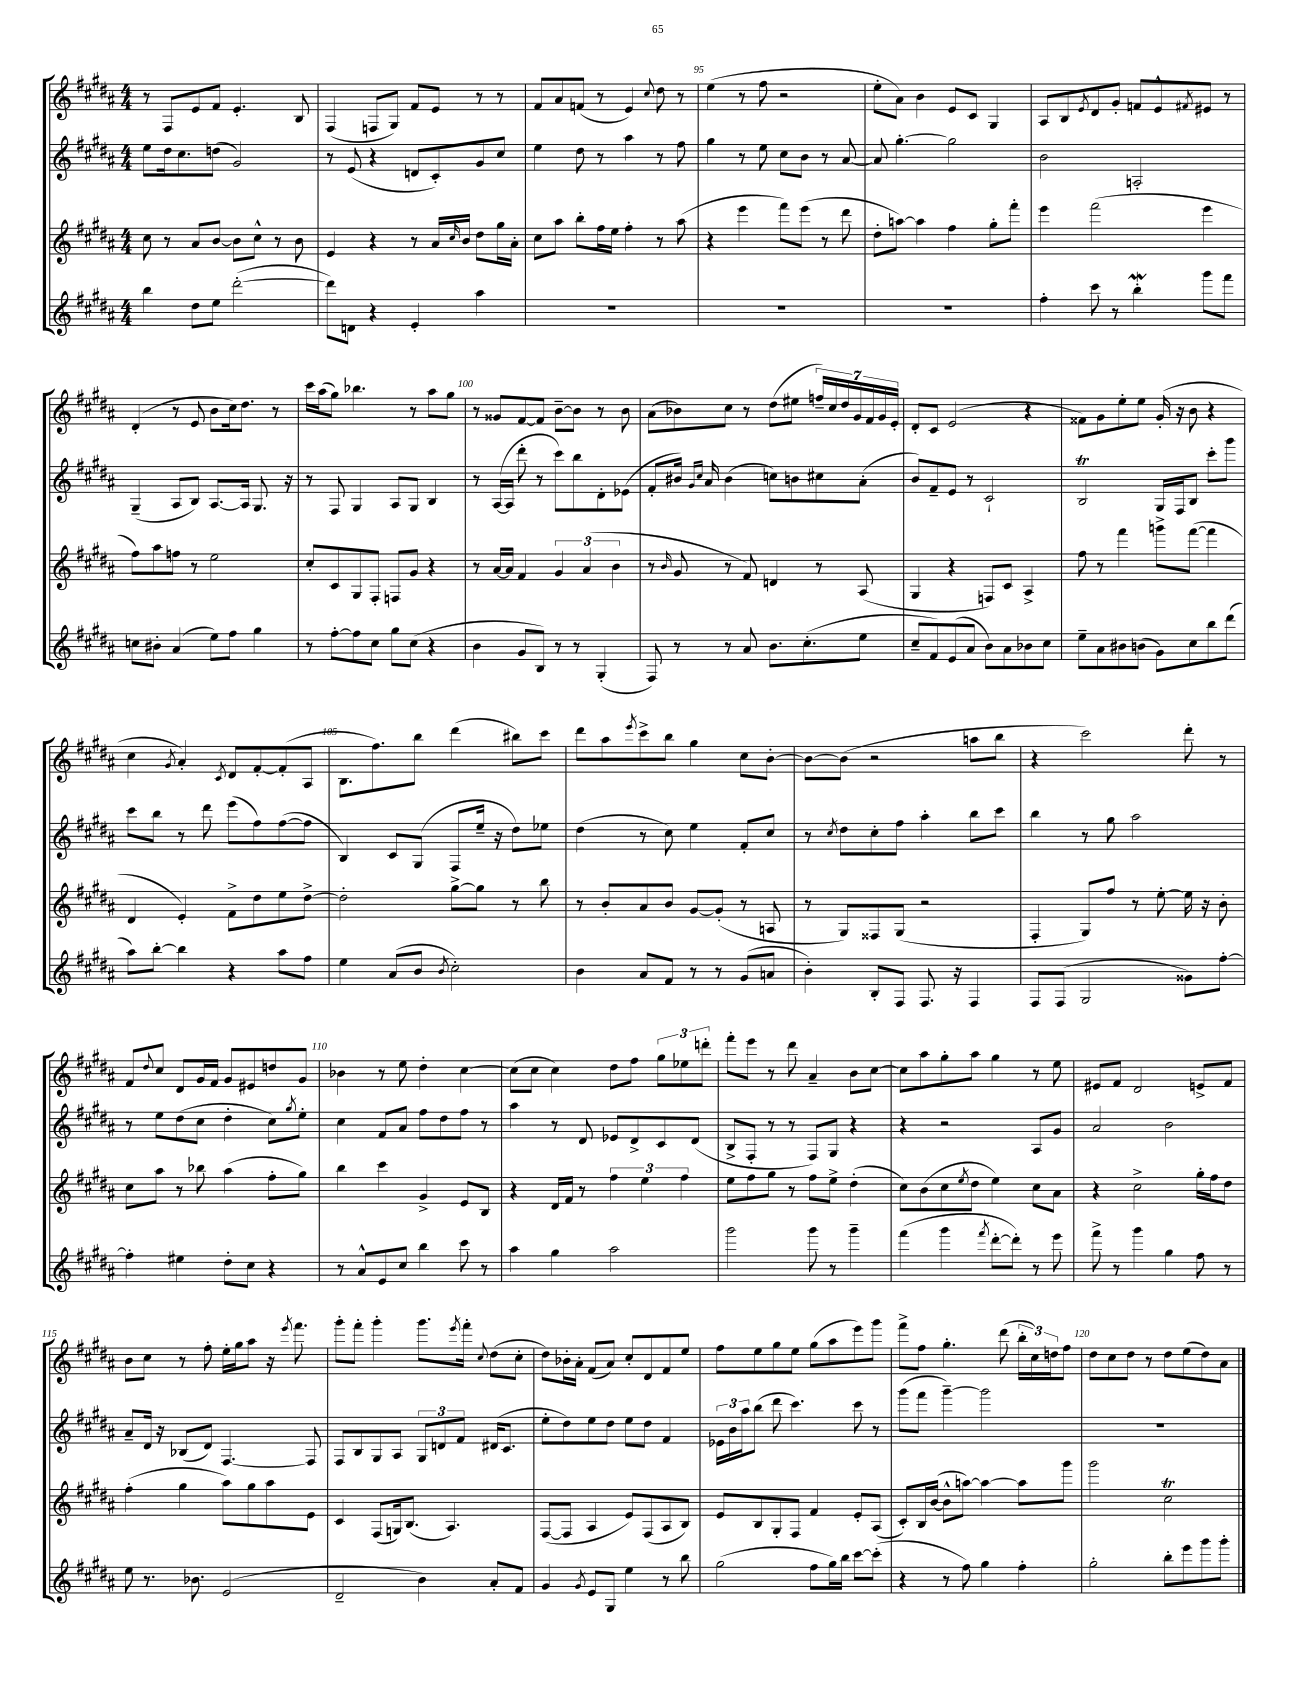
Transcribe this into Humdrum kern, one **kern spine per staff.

**kern	**kern	**kern	**kern
*part4	*part3	*part2	*part1
*staff4	*staff3	*staff2	*staff1
*clefG2	*clefG2	*clefG2	*clefG2
*k[f#c#g#d#a#]	*k[f#c#g#d#a#]	*k[f#c#g#d#a#]	*k[f#c#g#d#a#]
*M4/4	*M4/4	*M4/4	*M4/4
=92	=92	=92	=92
4bb\	8cc#\	8ee\L	8r
.	8r	16dd#\k	8F#/L
.	.	8.cc#\	.
8dd#\L	8a#/L	.	8e/
8ee\J	[8b/J	(8ddn\J	8f#/J
([2ddd#'\	8b\L]	2g#/)	4.e'/
.	8cc#^^\J	.	.
.	8r	.	.
.	8b\	.	8B/
=93	=93	=93	=93
8ddd#\L])	4e/	8r	(4F#/
8dn\J	.	(8e/	.
4r	4r	4r	8Fn/L
.	.	.	8G#/J)
4e'/	8r	8dn/L	8f#/L
.	16a#/LL	8c#'/)	8e/J
.	16qqcc#/	.	.
.	16b/JJ	.	.
4aa#\	8dd#\L	8g#/	8r
.	16gg#\L	8cc#/J	8r
.	16a#'\JJ	.	.
=94	=94	=94	=94
1r	8cc#\L	4ee\	8f#/L
.	8aa#\J	.	8a#/
.	8bb'\L	8dd#\	(8fn/J
.	16ff#\L	8r	8r
.	16ee\JJ	.	.
.	4ff#'\	4aa#\	4e/)
.	.	.	8qqcc#/
.	8r	8r	8dd#\
.	(8aa#\	8ff#\	8r
=95	=95	=95	=95
1r	4r	4gg#\	(4ee\
.	4eee\	8r	8r
.	.	8ee\	8ff#\
.	8fff#\L)	8cc#\L	2r
.	(8eee\J	8b\J	.
.	8r	8r	.
.	8ddd#\	[8a#/	.
=96	=96	=96	=96
1r	8dd#'\L	8a#/]	8ee'\L
.	[8aan\J)	[4.gg#'\	8a#\J)
.	4aa\]	.	4b\
.	4ff#\	2gg#\]	8e/L
.	.	.	8c#/J
.	8gg#'\L	.	4G#/
.	8fff#'\J	.	.
=97	=97	=97	=97
4ff#'\	4eee\	2b\	8A#/L
.	.	.	8B/
.	.	.	8qe/
8ccc#\	(2fff#\	.	8d#/
8r	.	.	8g#'/J
4bbw'\	.	2An'/	8fn/L
.	.	.	8e^^/
.	.	.	8qf#X/
8ggg#\L	4eee\	.	8e#X/J
8fff#\J	.	.	8r
!!LO:LB:g=z
=98	=98	=98	=98
8ccn\L	8ff#\L)	(4G#~/	(4d#'/
8b#X'\J	8aa#\	.	.
(4a#/	8ffn\J	8A#/L	8r
.	8r	8B/J)	8e/
8ee\L)	2ee\	[8.A#/L	8b\L
8ff#\J	.	.	16cc#\k)
.	.	16A#/Jk]	8.dd#\J
4gg#\	.	8.G#/	.
.	.	.	8r
.	.	16r	.
=99	=99	=99	=99
8r	8cc#'/L	8r	16ccc#\LL
.	.	.	(16aa#\J
[8ff#'\L	8c#/	8F#/	8gg#\J)
8ff#\]	8G#/	4G#/	4.bb-X\
8cc#\J	8F#'/J	.	.
8gg#\L	8Fn/L	8A#/L	.
(8cc#\J	8g#/J	8G#/J	8r
4r	4r	4B/	8aa#\L
.	.	.	8gg#\J
=100	=100	=100	=100
4b\	8r	8r	8r
.	[16a#/LL	([16A#/LL	8g##X/L
.	16a#/JJ]	16A#/JJ]	.
8g#/L	4f#/	8ddd#'\	[8f#/
8B/J)	.	8r	8f#/J]
8r	6g#/	8ccc#\L)	[8b~\L
8r	.	8bb\	8b\J]
.	(6a#/	.	.
(4G#'/	.	8d#'\	8r
.	6b\	.	.
.	.	(8e-X\J	8b\
=101	=101	=101	=101
8F#/)	8r	8f#'/L	(8a#\L
.	16qqb/	.	.
8r	8g#/	16b#X/Jk)	8b-X\)
.	.	16qqg#/LL	.
.	.	16qqcc#/JJ	.
.	.	16a#/	.
8r	8r	(4b#\	8cc#\J
8a#/	8f#/)	.	8r
8.b\L	4dn/	8ccn\L)	(8dd#\L
.	.	8bn\	8ee#X\J
(8.cc#'\	.	.	.
.	8r	8cc#X\	28ffn~/LL)
.	.	.	28cc#/
.	.	.	28dd#/
.	.	.	28g#/
8ee\J	(8A#/	(8a#'\J	.
.	.	.	28f#/
.	.	.	28g#/
.	.	.	28e'/JJ
=102	=102	=102	=102
8cc#~/L	4G#/	8b/L)	8d#'/L
8f#/)	.	8f#~/	8c#/J
(8e/	4r	8e/J	(2e/
8a#/J	.	8r	.
8b\L)	8Fn/L)	2c#`/	.
8a#\	8c#/J	.	.
8b-X\	4A#^/	.	4r
8cc#\J	.	.	.
=103	=103	=103	=103
8ee~\L	8ff#\	2BT/	8f##X\L)
8a#\	8r	.	8g#\
8b#X\	4fff#\	.	8ee'\
(8bn\J	.	.	8ee\J
8g#\L)	8gggn^\L	16G#/LL	(16g#'/
.	.	16F#/J	16r
8cc#\	([8fff#\J	8B/J	8b\
8bb\	4fff#\]	8ccc#'\L	4r
(8ddd#\J	.	8ggg#\J	.
!!LO:LB:g=z
=104	=104	=104	=104
8aa#\L)	4d#/	8ccc#\L	4cc#\
[8bb'\J	.	8bb\J	.
.	.	.	8qg#/
4bb\]	4e'/)	8r	4a#'/)
.	.	8ddd#\	.
.	.	.	8qc#/
4r	8f#^\L	(8eee\L	8d#/L
.	8dd#\	8ff#\)	[8f#'/
8aa#\L	8ee\	([8ff#\	(8f#'/]
8ff#\J	[8dd#^\J	8ff#\J]	8A#/J
=105	=105	=105	=105
4ee\	2dd#'\]	4B/)	8.B\L
.	.	.	8.ff#\)
(8a#/L	.	8c#/L	.
8b/J	.	(8G#/J	8bb\J
8qb/	.	.	.
2cc#'\)	[8gg#^\L	8F#/L	(4ddd#\
.	8gg#\J]	16ee~/Jk	.
.	.	16r	.
.	8r	8dd#\L)	8bb#X\L)
.	8bb\	8ee-X\J	8ccc#\J
=106	=106	=106	=106
4b\	8r	(4dd#\	8ddd#\L
.	8b'/L	.	8aa#\
.	.	.	8qeee/
8a#/L	8a#/	8r	8ccc#^\
8f#/J	8b/J	8cc#\)	8bb\J
8r	[8g#/L	4ee\	4gg#\
8r	(8g#'/J]	.	.
(8g#/L	8r	8f#'/L	8cc#\L
8an/J	8An/	8cc#/J	[8b'\J
=107	=107	=107	=107
4b'\)	8r	8r	8b\L_
.	.	8qcc#/	.
.	8G#/L)	8dd#\L	(8b\J]
8B'/L	8F##X/	8cc#'\	2r
8F#/J	(8G#/J	8ff#\J	.
8.F#/	2r	4aa#'\	.
16r	.	.	.
4F#/	.	8bb\L	8aan\L
.	.	8ccc#\J	8bb\J
=108	=108	=108	=108
8F#/L	4F#'/	4bb\	4r
(8F#/J	.	.	.
2G#/	8G#/L)	8r	2ccc#\)
.	8ff#/J	8gg#\	.
.	8r	2aa#\	.
.	[8ee'\	.	.
8g##X\L)	16ee\]	.	8ddd#'\
.	16r	.	.
[8ff#'\J	8b'\	.	8r
!!LO:LB:g=z
=109	=109	=109	=109
4ff#'\]	8cc#\L	8r	8f#/L
.	.	.	8qqdd#/
.	8aa#\J	8ee\L	8cc#/J
4ee#X\	8r	(8dd#\	8d#/L
.	8bb-X\	8cc#\J	16g#/L
.	.	.	16f#/JJ
8dd#'\L	(4aa#\	4dd#'\	8g#/L
8cc#\J	.	.	8e#X/
4r	8ff#'\L	8cc#\L)	8ddn/
.	.	8qgg#/	.
.	8gg#\J)	8ee'\J	8g#/J
=110	=110	=110	=110
8r	4bb\	4cc#\	4b-X\
8a#^^/L	.	.	.
8e/	4ccc#\	8f#/L	8r
8cc#/J	.	8a#/J	8ee\
4bb\	4g#^/	8ff#\L	4dd#'\
.	.	8dd#\	.
8ccc#\	8e/L	8ff#\J	[4cc#\
8r	8B/J	8r	.
=111	=111	=111	=111
4aa#\	4r	4aa#\	(8cc#\L]
.	.	.	8cc#\J
4gg#\	16d#/LL	8r	4cc#\)
.	16f#/JJ	.	.
.	8r	8d#/	.
2aa#\	6ff#\	8e-X/L	8dd#\L
.	.	8d#^/	8ff#\J
.	6ee\	.	.
.	.	8c#/	12gg#\L
.	6ff#\	.	12ee-X\
.	.	(8d#/J	.
.	.	.	12dddn'\J
=112	=112	=112	=112
2ggg#\	8ee\L	8B^/L	8fff#'\L
.	8ff#\	8F#'/J	8eee\J
.	8gg#\J	8r	8r
.	8r	8r	8ddd#\
8ggg#\	8ff#\L	8F#/L)	4a#~/
8r	8ee^\J	8G#/J	.
4ggg#~\	(4dd#'\	4r	8b\L
.	.	.	[8cc#\J
=113	=113	=113	=113
(4fff#\	8cc#\L)	4r	8cc#\L]
.	(8b\	.	8aa#\
4ggg#\	8cc#\	2r	8gg#'\
.	8qee/	.	.
.	8dd#\J	.	8aa#\J
8qfff#/	.	.	.
[8ddd#'\L	4ee\)	.	4gg#\
8ddd#'\J])	.	.	.
8r	8cc#\L	8A#/L	8r
8eee\	8a#\J	8g#/J	8ee\
=114	=114	=114	=114
8fff#^\	4r	2a#/	8e#X/L
8r	.	.	8f#/J
4ggg#\	2cc#^\	.	2d#/
4gg#\	.	2b\	.
8ff#\	16gg#'\LL	.	8en^/L
.	16ff#\J	.	.
8r	8dd#\J	.	8f#/J
!!LO:LB:g=z
=115	=115	=115	=115
8ee\	(4ff#'\	8a#~/L	8b\L
8.r	.	16d#/Jk	8cc#\J
.	.	16r	.
.	4gg#\	(8B-X/L	8r
8.b-X\	.	.	.
.	.	8d#/J)	8ff#'\
(2e/	8aa#\L)	[4.F#/	16ee'\LL
.	.	.	16gg#\J
.	8gg#\	.	8aa#\J
.	8aa#\	.	16r
.	.	.	8qeee/
.	.	.	8.fff#\
.	8e\J	8F#/]	.
=116	=116	=116	=116
2d#~/	4c#/	8F#/L	8ggg#'\L
.	.	8B/	8fff#'\J
.	(8F#/L	8G#/	4ggg#'\
.	16Gn/k)	8A#/J	.
.	(8.B/J	.	.
4b\)	.	12G#/L	8.ggg#\L
.	.	12dn/	.
.	4.A#/)	.	.
.	.	12f#/J	.
.	.	.	8qeee/
.	.	.	16fff#'\Jk
.	.	.	8qqcc#/
8a#'/L	.	(16d#X/KL	(8dd#\L
.	.	8.c#/J	.
8f#/J	.	.	8cc#'\J
=117	=117	=117	=117
4g#/	([8F#/L	8ee'\L	8dd#\L)
.	8F#/J]	8dd#\)	16b-X'\L
.	.	.	16a#'\JJ
8qg#/	.	.	.
8e/L	4A#/	8ee\	(8f#/L
8G#/J	.	8dd#\J	8a#/J)
4ee\	8e/L)	8ee\L	8cc#'/L
.	(8F#/	8dd#\J	8d#/
8r	8A#/	4f#/	8f#/
8bb\	8B/J)	.	8ee/J
=118	=118	=118	=118
(2gg#\	8e/L	24e-X\LL	8ff#\L
.	.	24b\	.
.	.	24aa#\J	.
.	8B/	(8bb\J	8ee\
.	8G#'/	8ddd#\	8gg#\
.	8F#/J	4.ccc#\)	8ee\J
8ff#\L	4f#/	.	(8gg#\L
16gg#\L)	.	.	8aa#\
16bb\JJ	.	.	.
[8ccc#\L	8e'/L	8ccc#\	8eee\)
(8ccc#'\J]	(8A#/J	8r	8ggg#\J
=119	=119	=119	=119
4r	8c#'/L)	(8ggg#\L	8fff#^\L
.	16B/L	8fff#\J	8ff#\J
.	([16b/JJ	.	.
8r	8b^^\L]	[4ggg#~\)	4.gg#'\
8ff#\)	[8aan\J)	.	.
4gg#\	4aa\_	2ggg#\]	.
.	.	.	(8ddd#\
4ff#'\	8aa\L]	.	24bb'\LL
.	.	.	24cc#\)
.	.	.	24ddn\J
.	8ggg#\J	.	8ff#\J
=120	=120	=120	=120
2gg#'\	2ggg#\	1r	8dd#\L
.	.	.	8cc#\
.	.	.	8dd#\J
.	.	.	8r
8bb'\L	2cc#T\	.	8dd#\L
8eee\	.	.	(8ee\
8ggg#\	.	.	8dd#\)
8ggg#'\J	.	.	8a#\J
==	==	==	==
*-	*-	*-	*-
